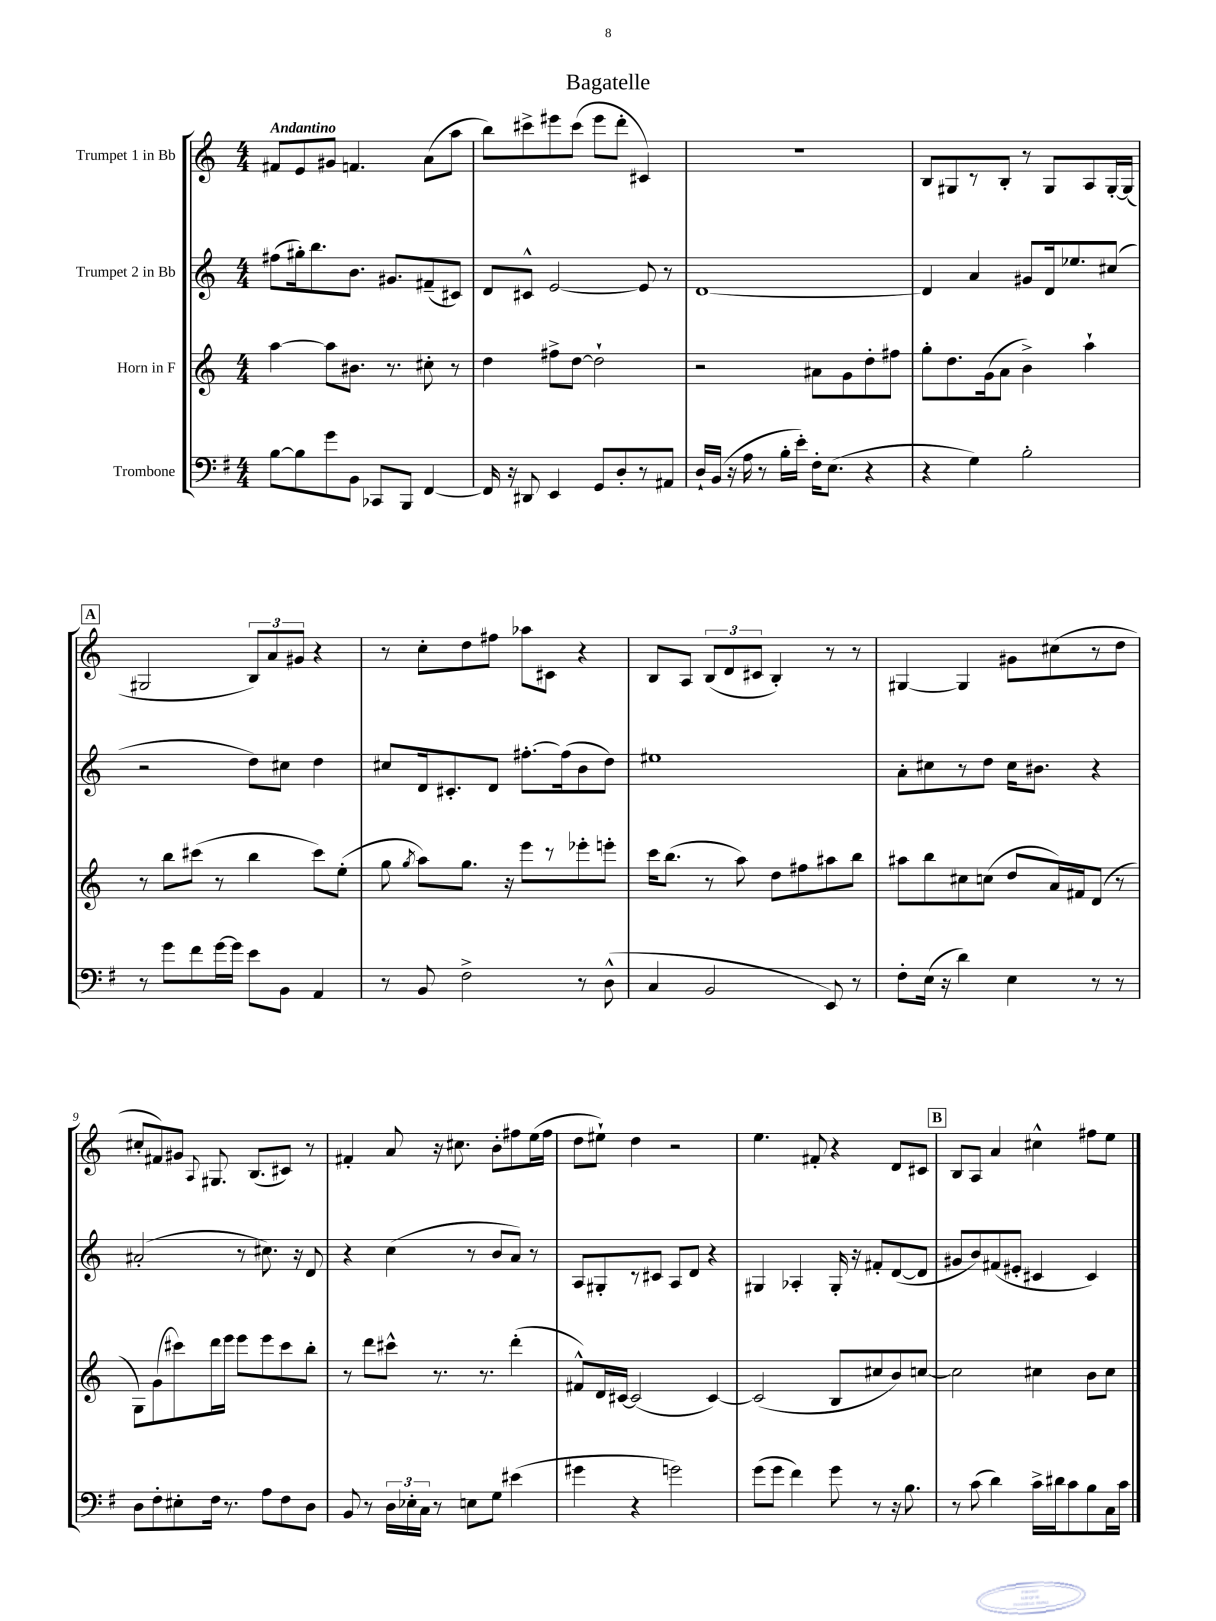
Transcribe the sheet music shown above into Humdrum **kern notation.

**kern	**kern	**kern	**kern
*staff4	*staff3	*staff2	*staff1
*clefF4	*clefG2	*clefG2	*clefG2
*k[f#]	*k[]	*k[]	*k[]
*M4/4	*M4/4	*M4/4	*M4/4
[8B\L	[4aa\	(8ff#\L	8f#/L
8B\]	.	16gg#'\k)	8e/
.	.	8.bb\	.
8g\	8aa\]L	.	8g#/J
8BB\J	8.b#\J	8.b\J	4.f/
8CC-/L	.	.	.
.	8.r	8.g#/L	.
8BBB/J	.	.	.
[4FF#/	8cc#'\	(8f#~/	(8a\L
.	8r	8c#/J)	8aa\J
=	=	=	=
16FF#/]	4dd\	8d/L	8bb\L)
16r	.	.	.
8DD#/	.	8c#^^/J	8ccc#^\
4EE/	8ff#^\L	[2e/	8eee#\
.	[8dd\J	.	(8ccc#\J
8GG/L	2dd`\]	.	8eee#\L
8D'/	.	.	8ddd'\J
8r	.	8e/]	4c#/)
8AA#/J	.	8r	.
=	=	=	=
16D`/LL	2r	[1d	1r
(16BB/JJ	.	.	.
16r	.	.	.
16A\	.	.	.
8r	.	.	.
16B'\LL	.	.	.
16e'\JJ)	.	.	.
16F#'\LK	8a#\L	.	.
(8.E\J	.	.	.
.	8g\	.	.
4r	8dd'\	.	.
.	8ff#\J	.	.
=	=	=	=
4r	8gg'\L	4d/]	8B/L
.	8.dd\	.	8G#/
4G\)	.	4a/	8r
.	(16g\k	.	.
.	8a\J	.	8B'/J
2B'\	4b^\)	8g#/L	8r
.	.	16d/k	8G#/L
.	.	8.ee-/	.
.	4aa`\	.	8A/
.	.	(8cc#/J	[16G#'/L
.	.	.	(16G#/]JJ
=	=	=	=
8r	8r	2r	2G#/
8g\L	8bb\L	.	.
8f#\	(8ccc#\J	.	.
[16g\L	8r	.	.
16g\]JJ	.	.	.
8e\L	4bb\	8dd\L)	12B/L)
.	.	.	12a/
8BB\J	.	8cc#\J	.
.	.	.	12g#/J
4AA/	8ccc#\L)	4dd\	4r
.	(8ee'\J	.	.
=	=	=	=
8r	8gg\	8cc#/L	8r
.	8qgg/	.	.
8BB/	8aa\L)	16d/k	8cc'\L
.	.	8.c#'/	.
2F#^\	8.gg\J	.	8dd\
.	.	8d/J	8ff#\J
.	16r	.	.
.	8eee\L	[8.ff#'\L	8aa-\L
.	8r	.	8c#\J
.	.	(16ff#\]k	.
8r	8eee-'\	8b\	4r
(8D^^\	8eee'\J	8dd\J)	.
=	=	=	=
4C/	16ccc\LK	1ee#	8B/L
.	(8.bb\J	.	.
.	.	.	8A/J
2BB/	8r	.	(12B/L
.	.	.	12d/
.	8aa\)	.	.
.	.	.	12c#/J
.	8dd\L	.	4B'/)
.	8ff#\	.	.
8EE/)	8aa#\	.	8r
8r	8bb\J	.	8r
=	=	=	=
8F#'\L	8aa#\L	8a'\L	[4G#/
(16E\Jk	8bb\	8cc#\	.
16r	.	.	.
4d\)	8cc#\	8r	4G#/]
.	(8cc\J	8dd\J	.
4E\	8dd/L	16cc#\LK	8g#\L
.	.	8.b#\J	.
.	16a/L)	.	(8cc#\
.	16f#/J	.	.
8r	(8d/J	4r	8r
8r	8r	.	8dd\J
=	=	=	=
8D\L	8G\L)	(2a#'/	8cc#'/L
8F#'\	(8g\	.	8f#/)
8E#'\	8ccc#\)	.	8g#/J
.	.	.	8qqA/
16F#\Jk	16ddd\L	.	8.G#/
8.r	16eee\JJ	.	.
.	8eee\L	8r	.
.	.	.	(8.B/L
8A\L	8eee\	8.cc#\)	.
8F#\	8ccc#\	.	8c#/J)
.	.	16r	.
8D\J	8bb'\J	8d/	8r
=	=	=	=
8BB/	8r	4r	4f#'/
8r	8ddd\L	.	.
24D\LL	8ccc#^^\J	(4cc\	8a/
24E-'\	.	.	.
24C\JJ	.	.	.
8r	8.r	.	16r
.	.	.	8.cc#\
8E\L	.	8r	.
.	8.r	.	.
8G\J	.	8b/L	8b'\L
(4e#\	(4ddd'\	8a/J)	8ff#\
.	.	8r	(16ee\L
.	.	.	16ff#\JJ
=	=	=	=
4g#\	8f#^^/L)	8A/L	8dd\L
.	16d/L	8G#'/	8ee#`\J)
.	[16c#/JJ	.	.
4r	(2c#/]	8r	4dd\
.	.	8c#/J	.
2g\)	.	8A/L	2r
.	.	8d/J	.
.	[4c#/)	4r	.
=	=	=	=
(8g\L	(2c#/]	4G#/	4.ee\
8g\J	.	.	.
4f#\)	.	4A-'/	.
.	.	.	8f#'/
8g\	8B/L	16G#'/	4r
.	.	16r	.
8r	8cc#/	8f#'/L	.
16r	8b/)	([8d/	8d/L
8.B\	.	.	.
.	[8cc/J	8d/]J	8c#/J
=	=	=	=
8r	2cc\]	8g#/L	8B/L
(8c\	.	8b/)	8A/J
4d\)	.	(8f#/	4a/
.	.	8e#'/J	.
16c^\LL	4cc#\	4c#/	4cc#^^\
16d#\J	.	.	.
8c\	.	.	.
8B\	8b\L	4c#/)	8ff#\L
16C\L	8cc#\J	.	8ee\J
16c\JJ	.	.	.
==	==	==	==
*-	*-	*-	*-
